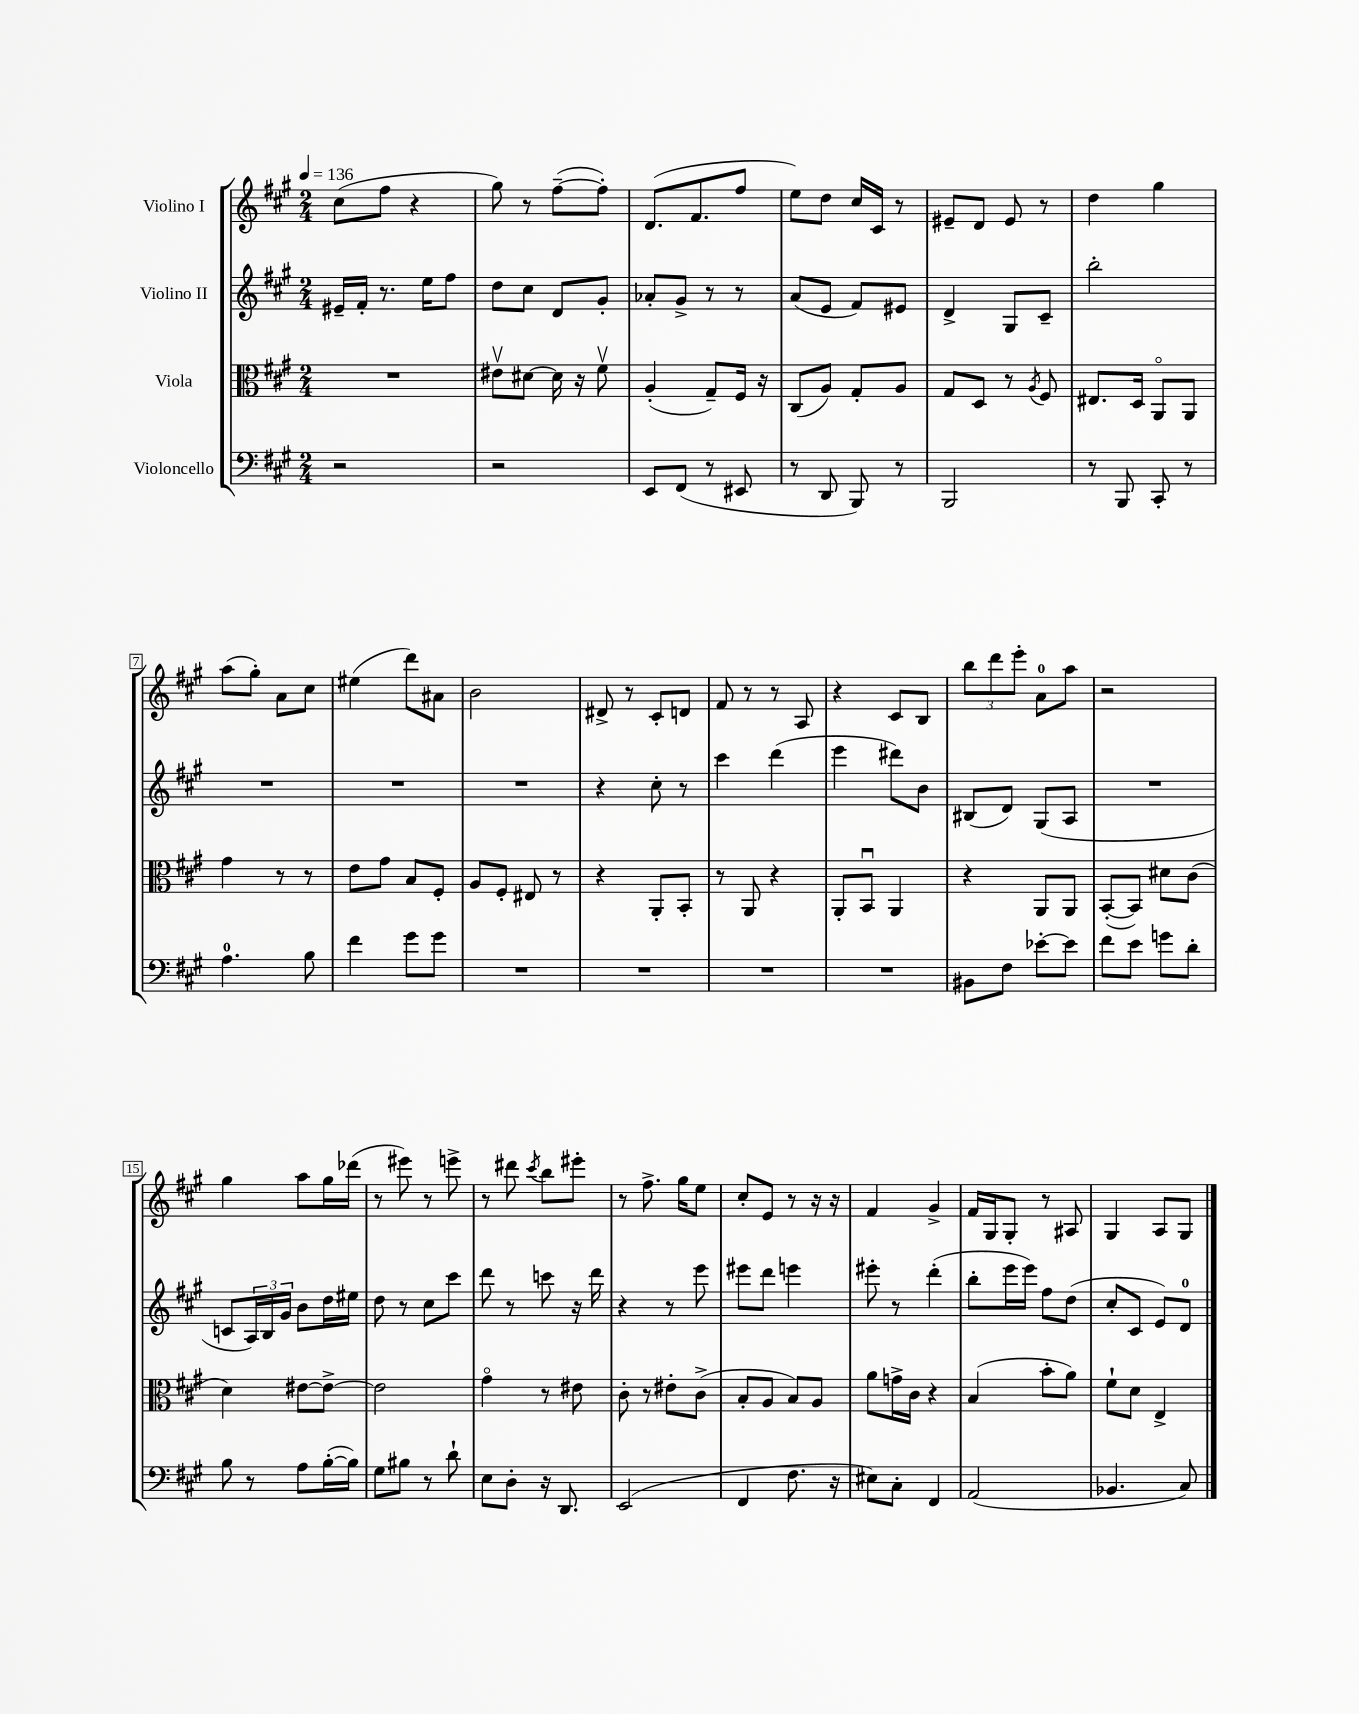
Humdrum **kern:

**kern	**kern	**kern	**kern
*staff4	*staff3	*staff2	*staff1
*clefF4	*clefC3	*clefG2	*clefG2
*k[f#c#g#]	*k[f#c#g#]	*k[f#c#g#]	*k[f#c#g#]
*M2/4	*M2/4	*M2/4	*M2/4
*MM136	*MM136	*MM136	*MM136
2r	2r	16e#~	(8cc#
.	.	16f#'	.
.	.	8.r	8ff#
.	.	.	4r
.	.	16ee	.
.	.	8ff#	.
=	=	=	=
2r	8e#v	8dd	8gg#)
.	[8d#	8cc#	8r
.	16d#]	8d	([8ff#~
.	16r	.	.
.	8f#v	8g#'	8ff#'])
=	=	=	=
8EE	(4A'	8a-'	(8.d
(8FF#	.	8g#^	.
.	.	.	8.f#
8r	8G#~)	8r	.
8EE#	16F#	8r	8ff#
.	16r	.	.
=	=	=	=
8r	(8C#	(8a	8ee)
8DD	8A)	8e	8dd
8BBB)	8G#'	8f#)	16cc#
.	.	.	16c#
8r	8A	8e#	8r
=	=	=	=
2BBB	8G#	4d^	8e#~
.	8D	.	8d
.	8r	8G#	8e#
.	8qA	.	.
.	8F#	8c#~	8r
=	=	=	=
8r	8.E#	2bb'	4dd
8BBB	.	.	.
.	16D	.	.
8CC#'	8AAo	.	4gg#
8r	8AA	.	.
=	=	=	=
4.A	4g#	2r	(8aa
.	.	.	8gg#')
.	8r	.	8a
8B	8r	.	8cc#
=	=	=	=
4f#	8e	2r	(4ee#
.	8g#	.	.
8g#	8B	.	8ddd)
8g#	8F#'	.	8a#
=	=	=	=
2r	8A	2r	2b
.	8F#'	.	.
.	8E#	.	.
.	8r	.	.
=	=	=	=
2r	4r	4r	8d#^
.	.	.	8r
.	8AA'	8cc#'	8c#'
.	8BB'	8r	8d
=	=	=	=
2r	8r	4ccc#	8f#
.	8AA	.	8r
.	4r	(4ddd	8r
.	.	.	8A
=	=	=	=
2r	8AA'	4eee	4r
.	8BBu	.	.
.	4AA	8ddd#)	8c#
.	.	8b	8B
=	=	=	=
8BB#	4r	(8B#	12bb
.	.	.	12ddd
8F#	.	8d)	.
.	.	.	12eee'
[8e-'	8AA	(8G#	8a
8e-]	8AA	8A	8aa
=	=	=	=
8f#	([8BB'	2r	2r
8e	8BB])	.	.
8g	8d#	.	.
8d'	(8c#	.	.
=	=	=	=
8B	4d)	8c	4gg#
8r	.	24A)	.
.	.	24B	.
.	.	24g#	.
8A	[8e#	8b	8aa
([16B'	8e#^_	16dd	16gg#
16B])	.	16ee#	(16ddd-
=	=	=	=
8G#	2e#]	8dd	8r
8B#	.	8r	8eee#)
8r	.	8cc#	8r
8d`	.	8ccc#	8eee^
=	=	=	=
8E	4g#o	8ddd	8r
8D'	.	8r	8ddd#
.	.	.	8qccc#
16r	8r	8ccc	8bb
8.DD	.	.	.
.	8e#	16r	8eee#'
.	.	16ddd	.
=	=	=	=
(2EE	8c#'	4r	8r
.	8r	.	8.ff#^
.	8e#'	8r	.
.	.	.	16gg#
.	(8c#^	8eee	8ee
=	=	=	=
4FF#	8B'	8eee#	8cc#'
.	8A	8ddd	8e
8.F#	8B)	4eee	8r
.	8A	.	16r
16r	.	.	16r
=	=	=	=
8E#)	8a	8eee#'	4f#
8C#'	16g^	8r	.
.	16c#	.	.
4FF#	4r	(4ddd'	4g#^
=	=	=	=
(2AA	(4B	8bb'	16f#
.	.	.	16G#
.	.	16eee	8G#'
.	.	16eee)	.
.	8b'	8ff#	8r
.	8a)	(8dd	8A#
=	=	=	=
4.BB-	8f#`	8cc#'	4G#
.	8d	8c#	.
.	4E^	8e)	8A
8C#)	.	8d	8G#
==	==	==	==
*-	*-	*-	*-
